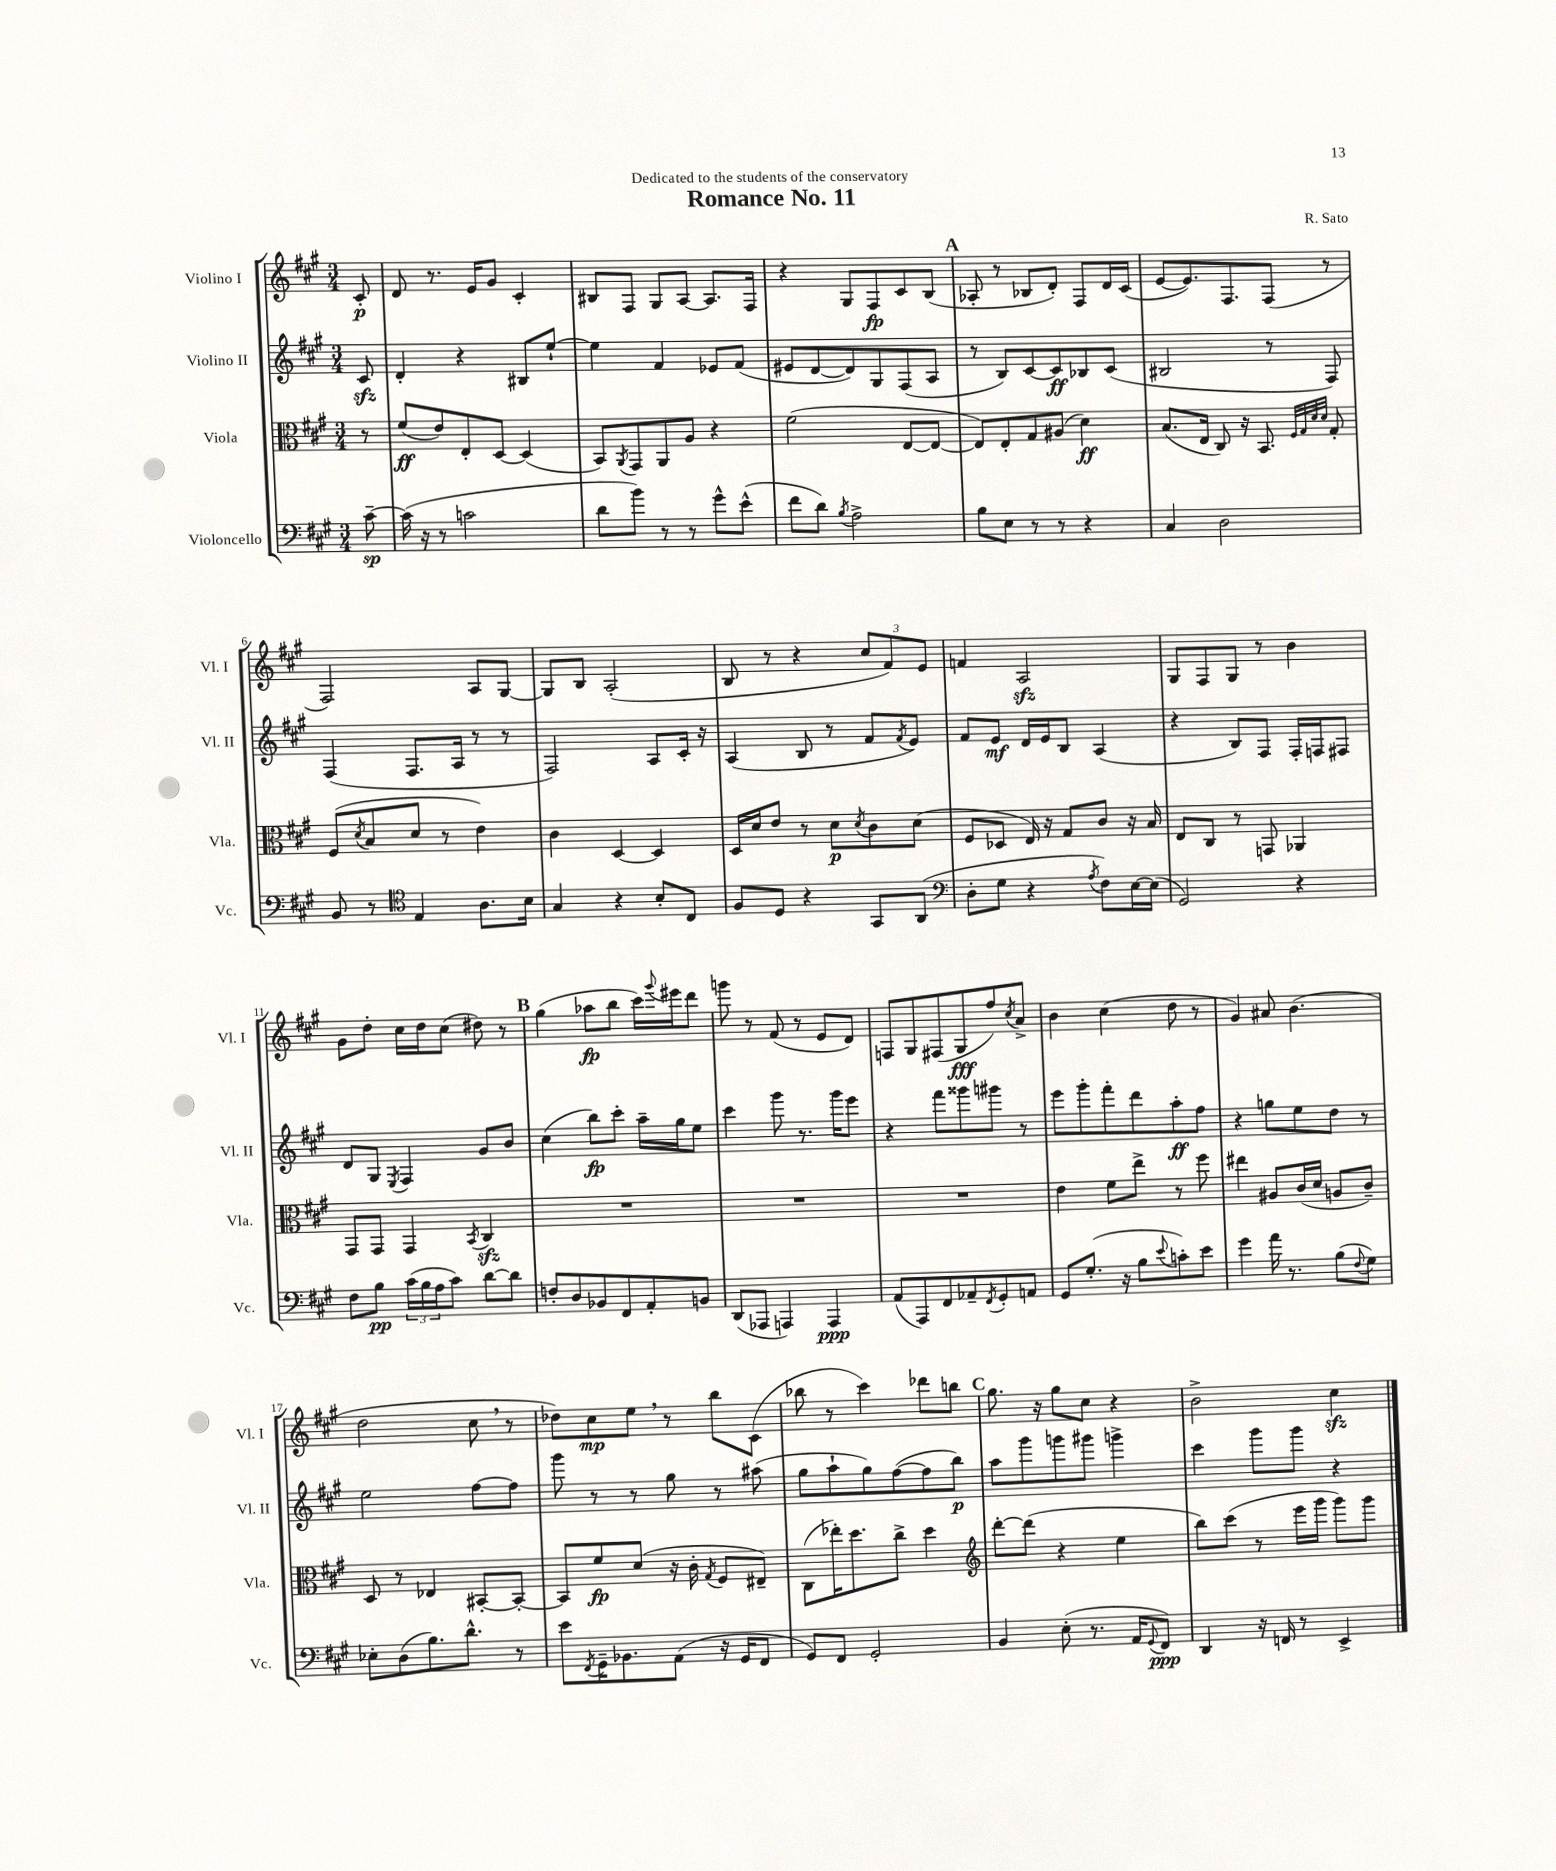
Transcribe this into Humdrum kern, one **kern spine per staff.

**kern	**dynam	**kern	**dynam	**kern	**dynam	**kern	**dynam
*part4	*part4	*part3	*part3	*part2	*part2	*part1	*part1
*staff4	*staff4	*staff3	*staff3	*staff2	*staff2	*staff1	*staff1
*I"Violoncello	*	*I"Viola	*	*I"Violino II	*	*I"Violino I	*
*I'Vc.	*	*I'Vla.	*	*I'Vl. II	*	*I'Vl. I	*
*clefF4	*	*clefC3	*	*clefG2	*	*clefG2	*
*k[f#c#g#]	*	*k[f#c#g#]	*	*k[f#c#g#]	*	*k[f#c#g#]	*
*M3/4	*	*M3/4	*	*M3/4	*	*M3/4	*
=	=	=	=	=	=	=	=
[8c#~\	sp	8r	.	8c#zz/	.	8c#'/	p
=1	=1	=1	=1	=1	=1	=1	=1
(16c#\]	.	(8f#/L	ff	4d'/	.	8d/	.
16r	.	.	.	.	.	.	.
8r	.	8e/)	.	.	.	8.r	.
2cn\	.	8E'/	.	4r	.	.	.
.	.	.	.	.	.	16e/KL	.
.	.	[8D/J	.	.	.	8g#/J	.
.	.	(4D/]	.	8B#X/L	.	4c#'/	.
.	.	.	.	[8ee`/J	.	.	.
=2	=2	=2	=2	=2	=2	=2	=2
8d\L	.	8BB/L)	.	4ee\]	.	8B#X/L	.
.	.	8qAA/	.	.	.	.	.
8b\J)	.	8GG#/	.	.	.	8F#/J	.
8r	.	8AA/	.	4f#/	.	8G#/L	.
8r	.	8A/J	.	.	.	[8A/J	.
8g#^^\L	.	4r	.	8e-X/L	.	8.A/L]	.
(8e^^\J	.	.	.	(8f#/J	.	.	.
.	.	.	.	.	.	16F#/Jk	.
=3	=3	=3	=3	=3	=3	=3	=3
8f#\L	.	(2f#\	.	8e#X/L	.	4r	.
8d\J)	.	.	.	[8d/	.	.	.
8qB/	.	.	.	.	.	.	.
2A^\	.	.	.	8d/])	.	8G#/L	.
.	.	.	.	8G#/	.	8F#/	fp
.	.	[8E/L	.	(8F#/	.	8c#/	.
.	.	8E/J_	.	8A/J	.	(8B/J	.
!!LO:REH:place=s1:t=A
=4	=4	=4	=4	=4	=4	=4	=4
8B\L	.	8E/L])	.	8r	.	8A-X'/	.
8E\J	.	8E'/	.	8B/L)	.	8r	.
8r	.	8G#/	.	[8c#/	.	8B-X/L	.
8r	.	(8A#X/J	.	8c#/]	ff	8d'/J)	.
4r	.	4d\)	ff	8B-X/	.	8F#/L	.
.	.	.	.	(8c#/J	.	16d/L	.
.	.	.	.	.	.	(16c#/JJ	.
=5	=5	=5	=5	=5	=5	=5	=5
4C#/	.	(8.B/L	.	2B#X/	.	[8e/L	.
.	.	.	.	.	.	8.e/])	.
.	.	16E/Jk	.	.	.	.	.
2D\	.	8C#/)	.	.	.	.	.
.	.	.	.	.	.	8.F#/	.
.	.	16r	.	.	.	.	.
.	.	8.BB/	.	.	.	.	.
.	.	.	.	8r	.	(8F#/J	.
.	.	32qqF#/LLL	.	.	.	.	.
.	.	32qqG#/	.	.	.	.	.
.	.	32qqd/	.	.	.	.	.
.	.	32qqd/JJJ	.	.	.	.	.
.	.	8G#'/	.	8F#/)	.	8r	.
!!LO:LB:g=z
=6	=6	=6	=6	=6	=6	=6	=6
8BB/	.	(8F#/L	.	(4F#/	.	2F#/)	.
.	.	8qd/	.	.	.	.	.
8r	.	8B/	.	.	.	.	.
*clefC4	*	*	*	*	*	*	*
4E/	.	8d/J	.	8.F#/L	.	.	.
.	.	8r	.	.	.	.	.
.	.	.	.	16A/Jk	.	.	.
8.A\L	.	4e\)	.	8r	.	8A/L	.
.	.	.	.	8r	.	[8G#/J	.
16B\Jk	.	.	.	.	.	.	.
=7	=7	=7	=7	=7	=7	=7	=7
4G#/	.	4c#\	.	2F#/)	.	8G#/L]	.
.	.	.	.	.	.	8B/J	.
4r	.	[4D/	.	.	.	(2A'/	.
8B'/L	.	4D/]	.	8A/L	.	.	.
8C#/J	.	.	.	16c#'/Jk	.	.	.
.	.	.	.	16r	.	.	.
=8	=8	=8	=8	=8	=8	=8	=8
8F#/L	.	16D/LL	.	(4A/	.	8B/	.
.	.	16d/J	.	.	.	.	.
8D/J	.	8e/J	.	.	.	8r	.
4r	.	8r	.	8B/	.	4r	.
.	.	8d\L	p	8r	.	.	.
.	.	8qd/	.	.	.	.	.
8GG#/L	.	8c#\	.	8f#/L	.	12cc#/L	.
.	.	.	.	.	.	12f#/)	.
.	.	.	.	8qf#/	.	.	.
(8AA/J	.	(8d\J	.	8e/J)	.	.	.
.	.	.	.	.	.	12e/J	.
=9	=9	=9	=9	=9	=9	=9	=9
*clefF4	*	*	*	*	*	*	*
8D'\L	.	8F#/L	.	8f#/L	.	4fn/	.
8G#\J	.	8D-X/J	.	8e/J	mf	.	.
4r	.	16E/)	.	16d/LL	.	2Azz/	.
.	.	16r	.	16e/J	.	.	.
.	.	8G#/L	.	8B/J	.	.	.
8qA/	.	.	.	.	.	.	.
8F#\L)	.	8c#/J	.	(4A/	.	.	.
[16E\L	.	16r	.	.	.	.	.
(16E\JJ]	.	16B/	.	.	.	.	.
=10	=10	=10	=10	=10	=10	=10	=10
2GG#/)	.	8E/L	.	4r	.	8G#/L	.
.	.	8C#/J	.	.	.	8F#/	.
.	.	8r	.	8B/L)	.	8G#/J	.
.	.	8GGn/	.	8F#/J	.	8r	.
4r	.	4AA-X/	.	16F#'/LL	.	4b\	.
.	.	.	.	16Fn/J	.	.	.
.	.	.	.	8F#X/J	.	.	.
!!LO:LB:g=z
=11	=11	=11	=11	=11	=11	=11	=11
8F#\L	.	8GG#/L	.	8d/L	.	8g#\L	.
8B\J	pp	8GG#/J	.	8G#/J	.	8dd'\J	.
.	.	.	.	8qE/	.	.	.
(24c#\LL	.	4GG#/	.	4F#/	.	16cc#\LL	.
24B\	.	.	.	.	.	.	.
.	.	.	.	.	.	16dd\J	.
24A\J	.	.	.	.	.	.	.
8c#\J)	.	.	.	.	.	(8cc#\J	.
.	.	8qBB/	.	.	.	.	.
[8d\L	.	4C#zz/	.	8g#/L	.	8dd#X\)	.
8d\J]	.	.	.	8b/J	.	8r	.
!!LO:REH:place=s1:t=B
=12	=12	=12	=12	=12	=12	=12	=12
8Fn'/L	.	2.r	.	(4cc#\	.	(4gg#\	.
8D/	.	.	.	.	.	.	.
8BB-X/	.	.	.	8bb\L)	fp	8aa-X\L	fp
8FF#/	.	.	.	8ccc#'\J	.	8bb\J	.
8AA'/	.	.	.	16aa~\LL	.	16ccc#\LL)	.
.	.	.	.	.	.	8qqggg#/	.
.	.	.	.	16gg#\J	.	16eee#X\J	.
8BBn/J	.	.	.	8ee\J	.	8ddd\J	.
=13	=13	=13	=13	=13	=13	=13	=13
(8DD/L	.	2.r	.	4ccc#\	.	8gggn\	.
8AAA-X/J	.	.	.	.	.	8r	.
4AAAn/)	.	.	.	8ggg#\	.	(8f#/	.
.	.	.	.	8.r	.	8r	.
4AAA/	ppp	.	.	.	.	8e/L	.
.	.	.	.	16ggg#\KL	.	.	.
.	.	.	.	8eee\J	.	8d/J)	.
=14	=14	=14	=14	=14	=14	=14	=14
(8AA/L	.	2.r	.	4r	.	8Fn/L	.
8AAA/)	.	.	.	.	.	8G#/	.
8FF#/	.	.	.	8fff#\L	.	(8F#X/	.
8AA-X~/	.	.	.	8ggg##X\	.	8G#/	fff
8qFF#/	.	.	.	.	.	.	.
8GG#'/	.	.	.	8ggg#X\J	.	8ff#/)	.
.	.	.	.	.	.	8qcc#/	.
8AAn/J	.	.	.	8r	.	8a^/J	.
=15	=15	=15	=15	=15	=15	=15	=15
8GG#/L	.	4e\	.	8eee\L	.	4b\	.
(8.G#'/J	.	.	.	8ggg#'\	.	.	.
.	.	8f#\L	.	8fff#'\	.	(4cc#\	.
16r	.	.	.	.	.	.	.
8B\L	.	8ee^\J	.	8ddd\	.	.	.
8qqe/	.	.	.	.	.	.	.
8cn'\)	.	8r	.	8aa'\	ff	8dd\	.
8e\J	.	8ff#\	.	8ff#\J	.	8r	.
=16	=16	=16	=16	=16	=16	=16	=16
4g#\	.	4ee#X\	.	4r	.	4g#/)	.
16a\	.	8A#X/L	.	8ggn\L	.	8a#X/	.
8.r	.	.	.	.	.	.	.
.	.	(16c#/L	.	8ee\	.	(4.b\	.
.	.	16d/JJ	.	.	.	.	.
(8B\L	.	8An/L	.	8dd\J	.	.	.
8qqF#/	.	.	.	.	.	.	.
8G#\J)	.	8c#~/J)	.	8r	.	.	.
!!LO:LB:g=z
=17	=17	=17	=17	=17	=17	=17	=17
8E-X'\L	.	8D/	.	2ee\	.	2dd\	.
(8D\	.	8r	.	.	.	.	.
8.B\)	.	4E-X/	.	.	.	.	.
8.d^^\J	.	.	.	.	.	.	.
.	.	[8BB#X'/L	.	[8ff#\L	.	8cc#,\	.
8r	.	8BB#'/J_	.	8ff#\J]	.	8r	.
=18	=18	=18	=18	=18	=18	=18	=18
8e\L	.	8BB#/L]	.	8ggg#\	.	8dd-X\L)	.
8qFF#/	.	.	.	.	.	.	.
16GG#~\K	.	8f#/	fp	8r	.	8cc#\	mp
8.BB-X\	.	.	.	.	.	.	.
.	.	(8d/J	.	8r	.	8ee,\J	.
(8AA\J	.	16r	.	8gg#\	.	8r	.
.	.	16c#'\	.	.	.	.	.
.	.	8qG#/	.	.	.	.	.
16r	.	8F#/L	.	8r	.	8bb\L	.
16GG#/KL	.	.	.	.	.	.	.
8FF#/J	.	8E#X~/J)	.	(8aa#X\	.	(8c#\J	.
=19	=19	=19	=19	=19	=19	=19	=19
8GG#/L)	.	(8C#\L	.	8gg#\L	.	8bb-X\	.
8FF#/J	.	16ee-X'\K)	.	8aa`\	.	8r	.
.	.	8.dd\	.	.	.	.	.
2GG#'/	.	.	.	8gg#\)	.	4ccc#\)	.
.	.	8cc#^\J	.	([8ff#\	.	.	.
.	.	4dd\	.	8ff#\]	.	8ddd-X\L	.
.	.	.	.	8bb\J)	p	8bbn\J	.
!!LO:REH:place=s1:t=C
=20	=20	=20	=20	=20	=20	=20	=20
*	*	*clefG2	*	*	*	*	*
4BB/	.	[8ddd'\L	.	8aa\L	.	8.gg#\	.
.	.	(8ddd\J]	.	8ggg#\	.	.	.
.	.	.	.	.	.	16r	.
(8E'\	.	4r	.	8gggn\	.	8gg#\L	.
8.r	.	.	.	8ggg#X\J	.	8cc#\J	.
.	.	4ee\	.	4gggn^\	.	4r	.
16AA/KL	.	.	.	.	.	.	.
8qqGG#/	.	.	.	.	.	.	.
8FF#/J)	ppp	.	.	.	.	.	.
=21	=21	=21	=21	=21	=21	=21	=21
4DD/	.	8bb\L)	.	4ccc#\	.	2b^\	.
.	.	(8ccc#\J	.	.	.	.	.
16r	.	8r	.	8ggg#\L	.	.	.
16FFn/	.	.	.	.	.	.	.
8r	.	16eee\LL	.	8ggg#\J	.	.	.
.	.	16ggg#\JJ	.	.	.	.	.
4EE^/	.	8ggg#\L)	.	4r	.	4cc#zz\	.
.	.	8ggg#\J	.	.	.	.	.
==	==	==	==	==	==	==	==
*-	*-	*-	*-	*-	*-	*-	*-
